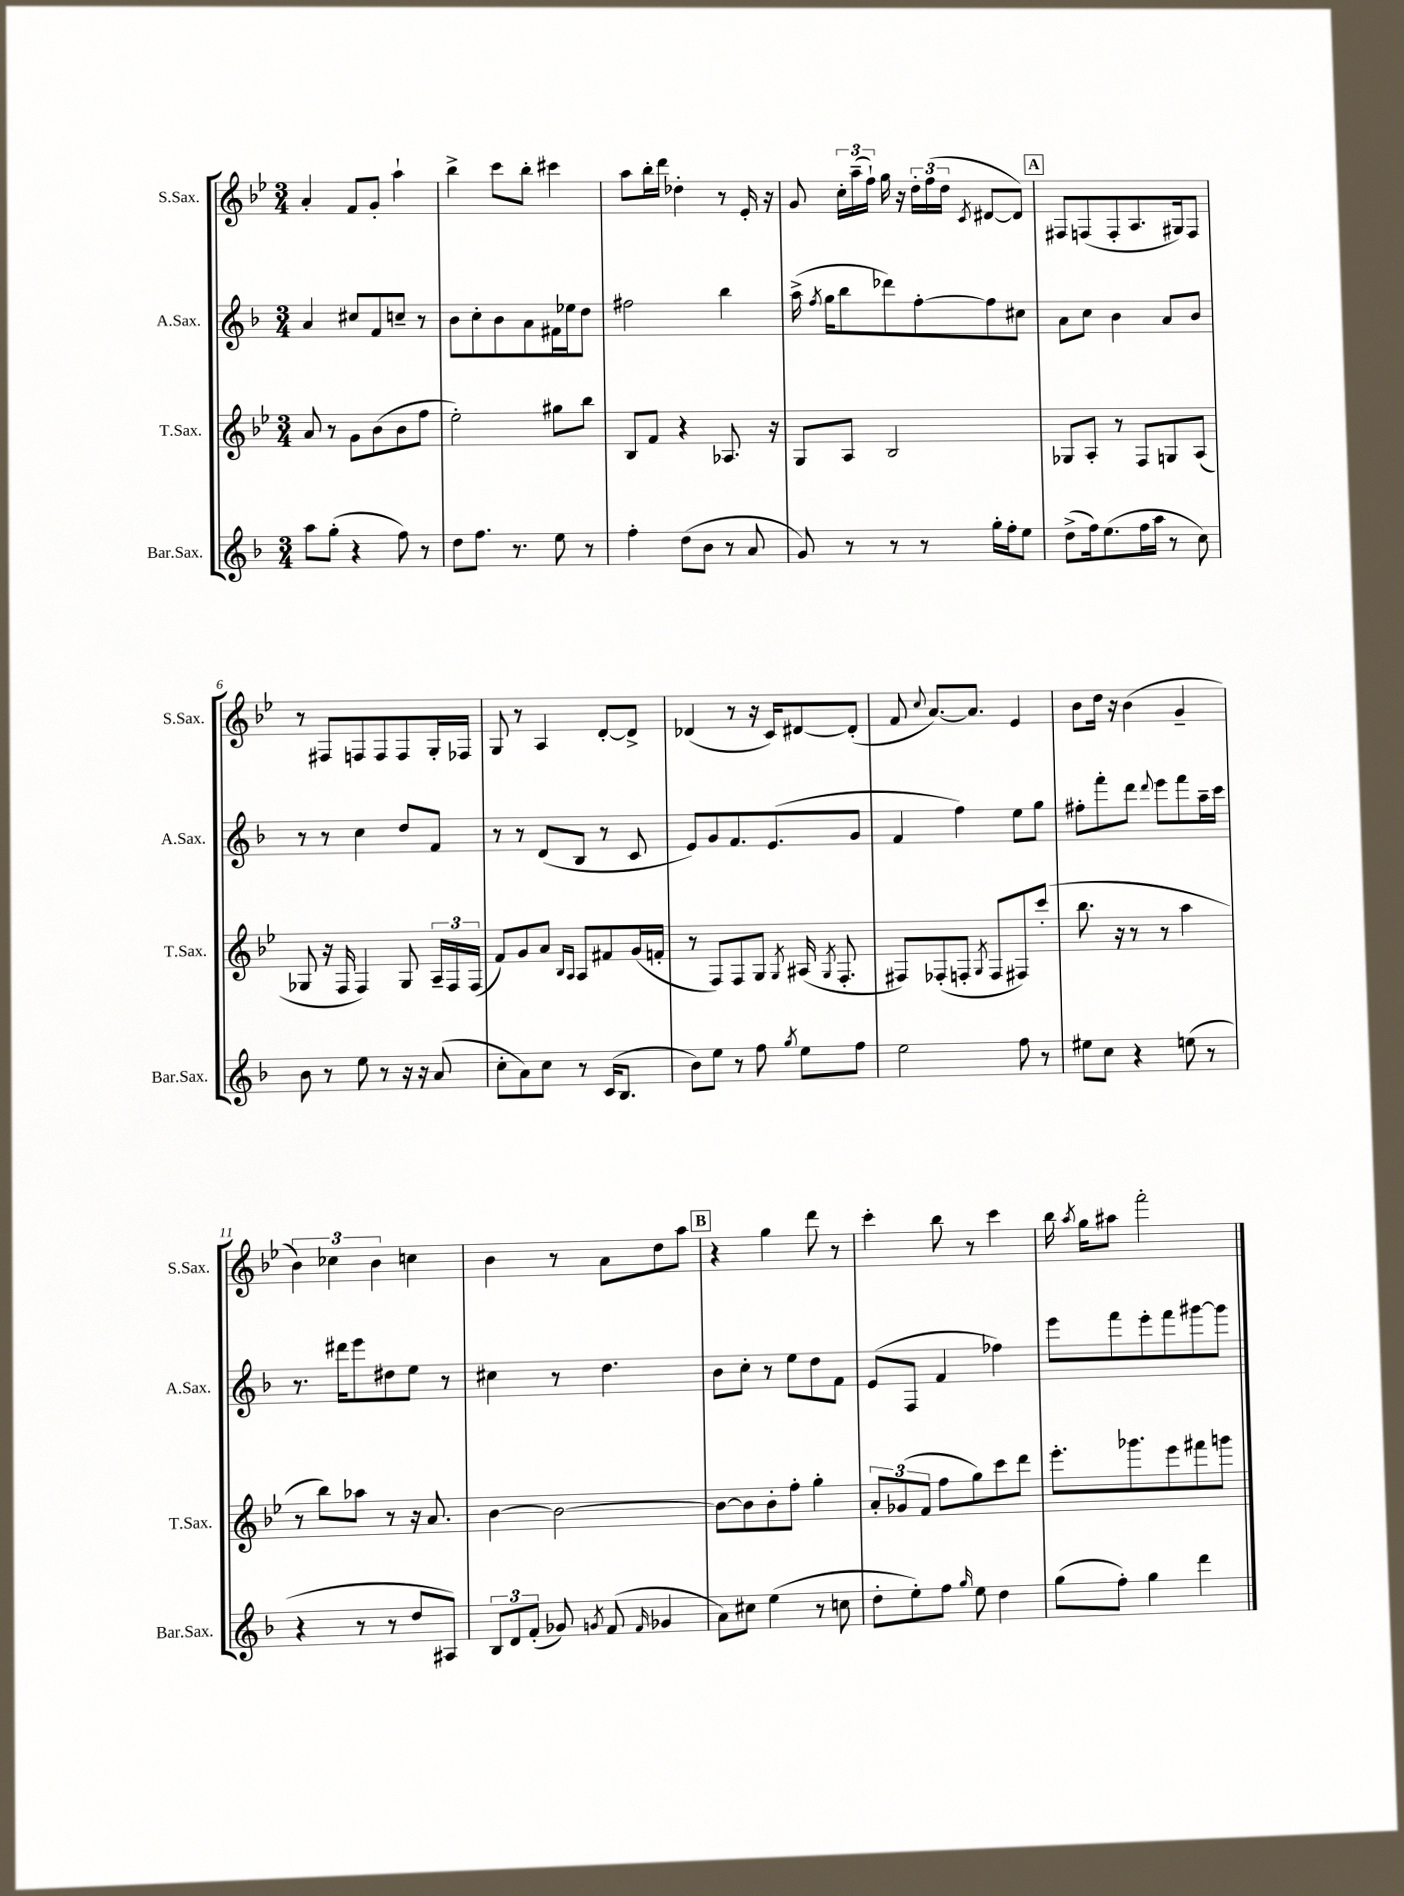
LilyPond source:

<<
\new StaffGroup <<
\new Staff = "s0" \with { instrumentName = "S.Sax." shortInstrumentName = "S.Sax." } {
    \clef treble \key bes \major \numericTimeSignature \time 3/4
    \autoBeamOff a'4-. f'8[ g'8]-. a''4-! |
    bes''4-> c'''8[ bes''8]-. cis'''4 |
    a''8[ bes''16-. d'''16] des''4-. r8 ees'16-. r16 |
    g'8 \tuplet 3/2 { c''16[-. a''16--( f''16]-!) } g''16 r16 \tuplet 3/2 { d''16[-. f''16( d''16] } \acciaccatura { c'8 } dis'8[~ dis'8]) |
    \mark \markup { \box "A" } fis8[ f8( f8-. a8. gis16) f8] |
    r8 fis8[ f8 f8 f8 g16-. fes16] |
    g8 r8 a4 d'8[~-. d'8]-> |
    des'4( r8 r16 c'16[) dis'8~ dis'8]-.( |
    f'8 \appoggiatura { c''8 } a'8.[~) a'8.] ees'4 |
    bes'8[ d''16] r16 bes'4( g'4-- |
    \tuplet 3/2 { bes'4) ces''4 bes'4 } c''4 |
    bes'4 r8 a'8[ d''8 a''8] |
    \mark \markup { \box "B" } r4 g''4 d'''8 r8 |
    c'''4-. bes''8 r8 c'''4 |
    bes''16 \acciaccatura { a''8 } g''16[ ais''8] f'''2-. \bar "|." |
}
\new Staff = "s1" \with { instrumentName = "A.Sax." shortInstrumentName = "A.Sax." } {
    \clef treble \key f \major \numericTimeSignature \time 3/4
    \autoBeamOff a'4 cis''8[ f'8 c''8]-- r8 |
    bes'8[ c''8-. bes'8 a'8 fis'16 ees''16 d''8] |
    fis''2 bes''4 |
    a''16->( \acciaccatura { f''8 } g''16[ bes''8 des'''8) f''8~-. f''8 cis''8] |
    \mark \markup { \box "A" } a'8[ c''8] bes'4 a'8[ bes'8] |
    r8 r8 c''4 d''8[ f'8] |
    r8 r8 d'8[( bes8] r8 c'8 |
    e'8[) g'8 f'8. e'8.( g'8] |
    f'4 f''4) e''8[ g''8] |
    fis''8[-. f'''8-. d'''8] \appoggiatura { d'''8 } e'''8[ f'''8 a''16-- c'''16] |
    r8. dis'''16[ e'''8 dis''8 e''8] r8 |
    cis''4 r8 d''4. |
    \mark \markup { \box "B" } bes'8[ c''8]-. r8 e''8[ d''8 f'8] |
    e'8[( f8] f'4 fes''4) |
    e'''8[ f'''8 e'''8-. f'''8 gis'''8~ gis'''8] \bar "|." |
}
\new Staff = "s2" \with { instrumentName = "T.Sax." shortInstrumentName = "T.Sax." } {
    \clef treble \key bes \major \numericTimeSignature \time 3/4
    \autoBeamOff a'8 r8 g'8[ bes'8( bes'8 f''8] |
    ees''2-.) gis''8[ bes''8] |
    bes8[ f'8] r4 aes8. r16 |
    g8[ a8] bes2 |
    \mark \markup { \box "A" } ges8[ a8]-. r8 f8[ g8 a8]( |
    ges8 r16 f16 f4) ges8 \tuplet 3/2 { a16[-- f16 f16]( } |
    f'8[) g'8 a'8] \grace { bes16[ a16] } a8[ fis'8 g'16( f'16]-. |
    r8 f8[) f8 g8] \acciaccatura { g8 } ais16( \acciaccatura { g8 } f8.-. |
    fis8[) fes8-.( f8]-. \acciaccatura { g8 } f8[ fis8) c'''8]-.( |
    bes''8. r16 r8 r8 a''4 |
    r8 bes''8[) aes''8] r8 r16 a'8. |
    bes'4~ bes'2~ |
    \mark \markup { \box "B" } bes'8[~ bes'8 bes'8-. f''8]-. g''4-. |
    \tuplet 3/2 { a'8[-. ges'8( f'8] } f''8[ g''8) c'''8 d'''8] |
    ees'''8.[-. ges'''8. ees'''8 fis'''8 g'''8] \bar "|." |
}
\new Staff = "s3" \with { instrumentName = "Bar.Sax." shortInstrumentName = "Bar.Sax." } {
    \clef treble \key f \major \numericTimeSignature \time 3/4
    \autoBeamOff a''8[ g''8]-.( r4 f''8) r8 |
    d''8[ f''8.] r8. e''8 r8 |
    f''4-. d''8[( bes'8] r8 a'8 |
    g'8) r8 r8 r8 g''16[-. f''16-. e''8] |
    \mark \markup { \box "A" } d''8[->( f''16) e''8.( f''16 a''16] r8 c''8) |
    bes'8 r8 e''8 r8 r16 r16 a'8( |
    c''8[-. a'8) c''8] r8 c'16[( bes8.] |
    bes'8[) e''8] r8 f''8 \acciaccatura { g''8 } e''8[ f''8] |
    e''2 f''8 r8 |
    eis''8[ c''8] r4 e''8( r8 |
    r4 r8 r8 d''8[ ais8]) |
    \tuplet 3/2 { bes8[ d'8 f'8]-.( } ges'8) \acciaccatura { g'8 } f'8( \grace { f'16 } ges'4 |
    \mark \markup { \box "B" } a'8[) cis''8] e''4( r8 c''8 |
    d''8[-. e''8-.) f''8] \grace { g''16 } e''8 d''4 |
    g''8[( f''8]-.) g''4 d'''4 \bar "|." |
}
>>
>>
